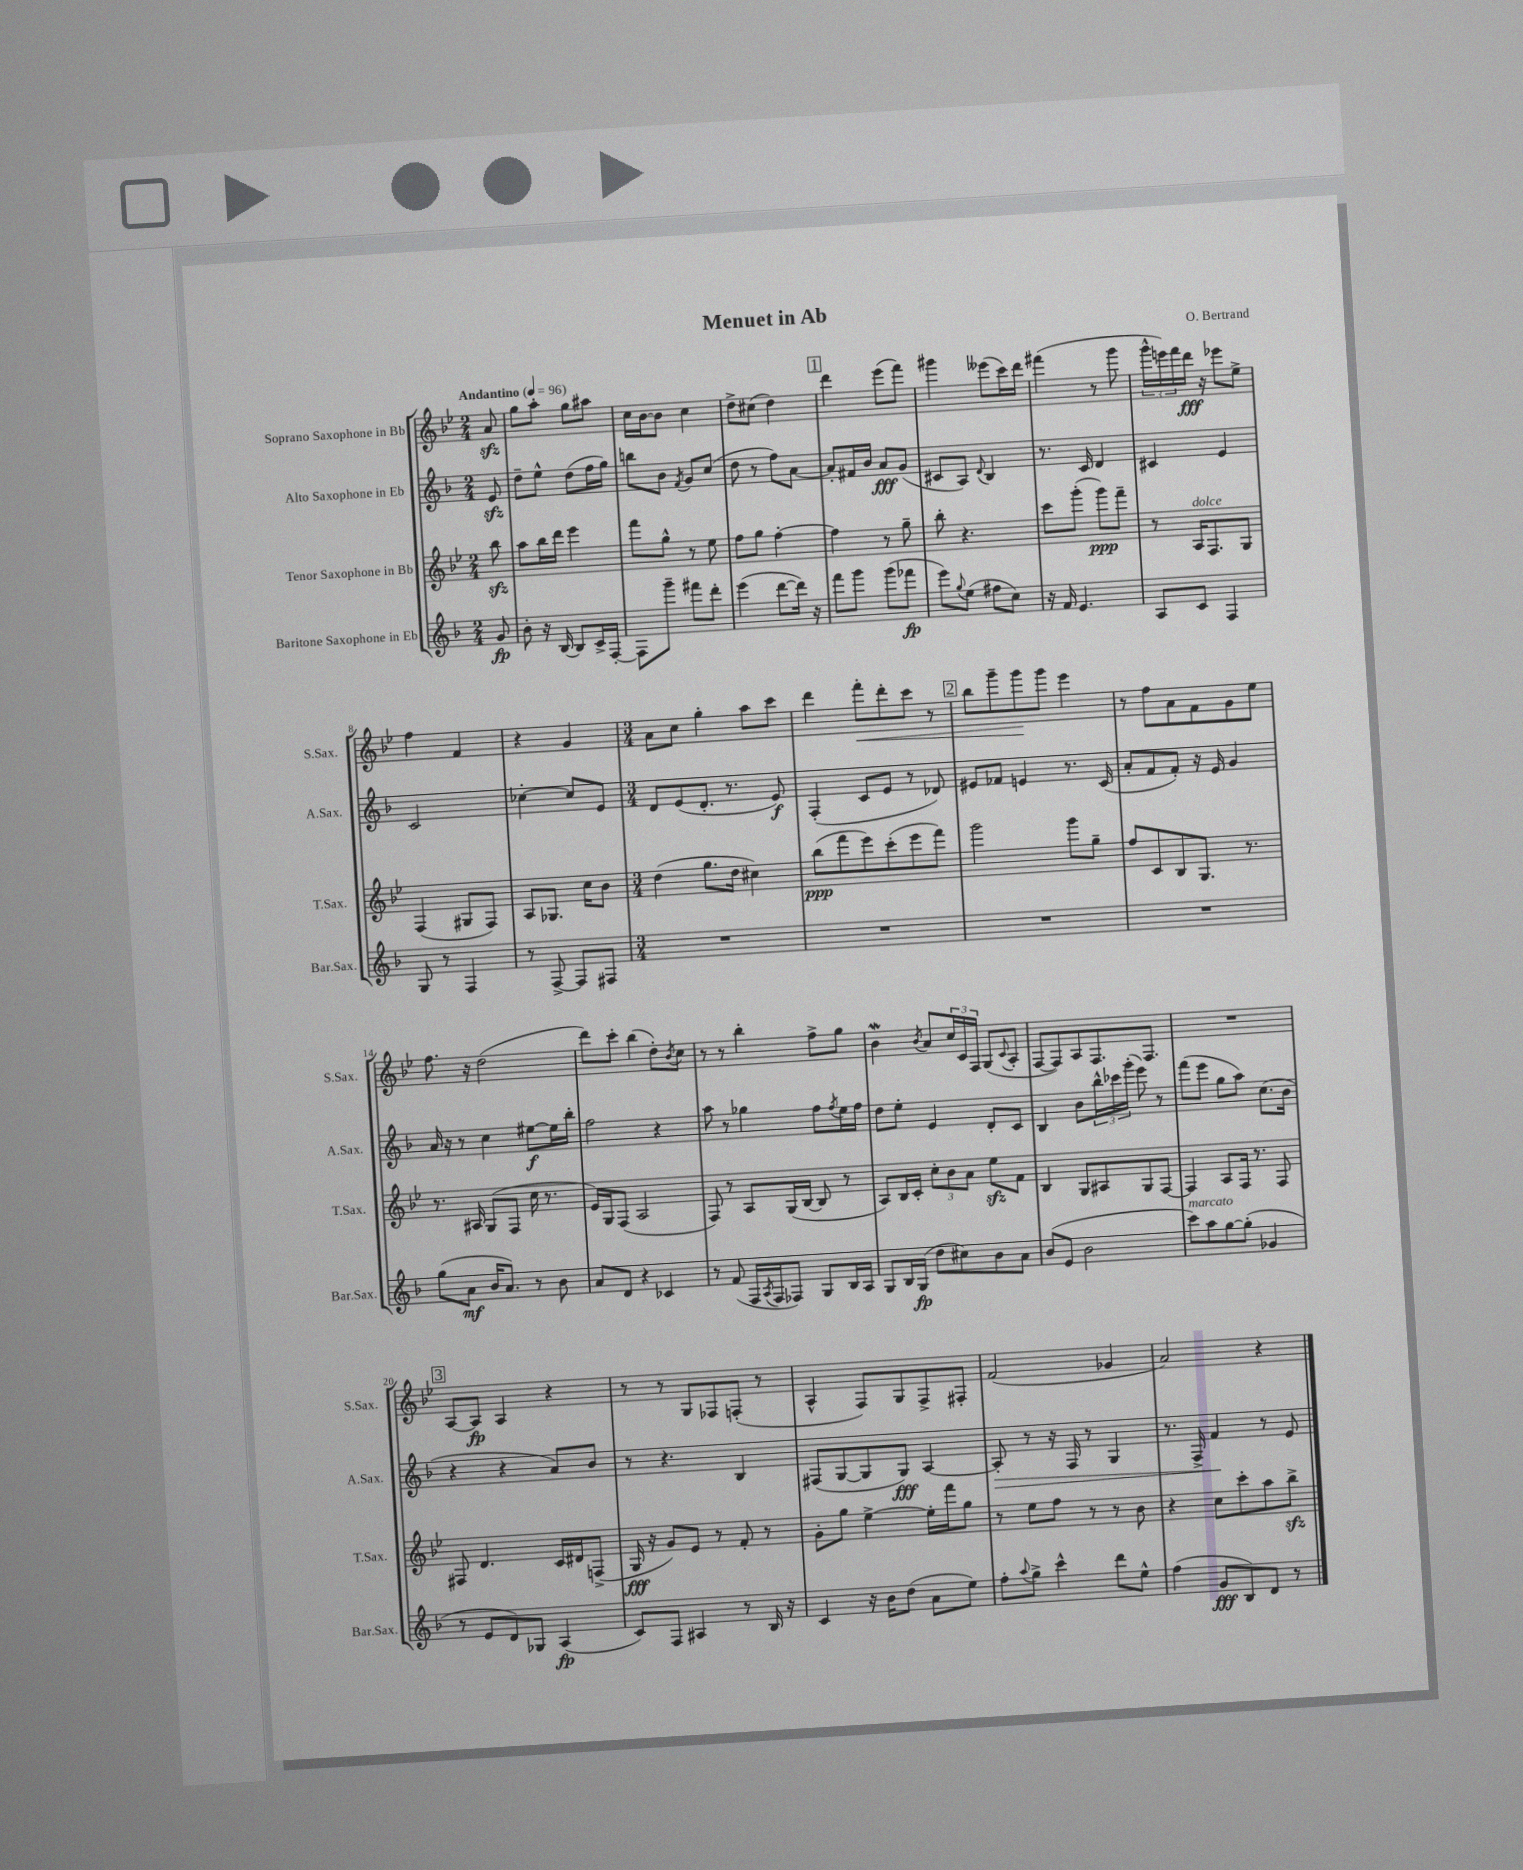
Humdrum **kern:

**kern	**kern	**kern	**kern
*staff4	*staff3	*staff2	*staff1
*clefG2	*clefG2	*clefG2	*clefG2
*k[b-]	*k[b-e-]	*k[b-]	*k[b-e-]
*M2/4	*M2/4	*M2/4	*M2/4
*MM96	*MM96	*MM96	*MM96
8g	8bb-	8e	8a
=	=	=	=
8b-'	8aa	8dd~	8gg
16r	16bb-	8ee^^	8aa'
[16B-	16ddd	.	.
8B-]	4eee-	(8dd	8gg
16c^	.	16ff	8aa#
[16F'	.	16gg)	.
=	=	=	=
8F]	8fff	8bb	16cc
.	.	.	[16b-
8ggg~	8gg^^	8b-	8b-]
.	.	8qf	.
8fff#	8r	8g	4cc
8ddd'	8ee-	(8cc	.
=	=	=	=
(4eee	8ff	8dd	8dd^
.	8gg	8r	(8cc#
[8ddd	[4ff'	8ff)	4dd)
16ddd])	.	[8a	.
16r	.	.	.
=	=	=	=
8fff	4ff]	8a']	4ddd
8ggg	.	16f#	.
.	.	16b-	.
(8ggg	8r	8a	(8eee-
8fff-	8gg~	(8g	8fff)
=	=	=	=
8eee)	8bb-'	8c#	4ggg#
8qqgg	.	.	.
(8ee	4.r	8A)	.
.	.	8qqd	.
8ff#	.	4B-	(8eee--
8cc)	.	.	16ccc)
.	.	.	16ddd
=	=	=	=
16r	8ccc	8.r	(4fff#
16f	.	.	.
4.e	(8ggg'	.	.
.	.	16c	.
.	8ggg)	4d	8r
.	8fff~	.	8ggg
=	=	=	=
8A	8r	4c#	24ggg^^
.	.	.	24eee)
.	.	.	24fff
8c	16A	.	16ddd
.	8.F	.	16r
4F	.	4e	8eee-
.	8G	.	8ee-^
=	=	=	=
8G	(4F	2c	4ff
8r	.	.	.
4F	8G#	.	4f
.	8F)	.	.
=	=	=	=
8r	8A	[4cc-'	4r
[8F^	8.G-	.	.
8F]	.	8cc-]	4g
.	16cc	.	.
8F#	8b-	8e	.
=	=	=	=
*M3/4	*M3/4	*M3/4	*M3/4
2.r	(4dd	8d	8a
.	.	(8e	8cc
.	8.gg	8.d'	4gg'
.	16dd	8.r	.
.	4cc#)	.	8aa
.	.	8e)	8ccc
=	=	=	=
2.r	(8bb-	(4F'	4ddd
.	8fff	.	.
.	8eee-)	8c	8fff'
.	(8ccc'	8e	8ddd'
.	8eee-	8r	8ccc
.	8fff)	8d-)	8r
=	=	=	=
2.r	2ggg	8e#	8bb-
.	.	8f-	8ggg~
.	.	4e	8ggg
.	.	.	8ggg
.	8ggg	8.r	4eee-
.	8gg~	.	.
.	.	(16c	.
=	=	=	=
2.r	8ff	8a'	8r
.	8c	8f	8ff
.	8B-	8f')	8a
.	8.G	16r	8f
.	.	16e	.
.	.	4g	8g
.	8.r	.	.
.	.	.	8ee-
=	=	=	=
(8gg	8.r	16a	8.ff
.	.	16r	.
8a	.	8r	.
.	16A#	.	16r
16b-	(8G	4cc	(2dd
8.a)	.	.	.
.	8F	.	.
8r	16cc	[8ee#	.
.	8.r	.	.
8b-	.	16ee#]	.
.	.	16bb-'	.
=	=	=	=
8a	16e-)	2ff	8ddd)
.	16G	.	.
8d	(8F	.	8ccc'
4r	2A	.	(4bb-
4c-	.	4r	8dd')
.	.	.	8qb-
.	.	.	8cc
=	=	=	=
8r	8F)	8aa	8r
(8f	8r	8r	8r
16F	8A	4gg-	4bb-'
8qA	.	.	.
16F	.	.	.
8F-)	(16G	.	.
.	[16B-	.	.
8G	8B-]	8ff	8ff^
.	.	8qff	.
16B-	8r	16ee	8gg
16A	.	16ff	.
=	=	=	=
8G	8A)	8dd	4b-
16B-	16B-	8ee'	.
(16G	16c'	.	.
.	.	.	8qb-
8dd	12cc'	4e	8a
.	12b-	.	.
8cc#)	.	.	24cc
.	12a	.	24c
.	.	.	24F
8b-	8ee-	8d'	(8G
.	.	.	8qqc
8a	8f	8c	8A'
=	=	=	=
(8b-	4B-	4B-	[8F
8e	.	.	8F])
2b-	8G	8b-	8A
.	8A#	24bb-^^	8.F
.	.	24ccc-	.
.	.	(24ggg'	.
.	8G	8eee)	.
.	.	.	8.F
.	[8F	8r	.
=	=	=	=
8ccc)	4F]	(8fff	2.r
8aa	.	8eee	.
[8gg	8A	8gg	.
(8gg']	16F	8aa)	.
.	8.r	.	.
4g-	.	(8.cc	.
.	8F	.	.
.	.	16b-	.
=	=	=	=
8r	8F#	4r	[8A
8e	4.d	.	8A]
8d)	.	4r	4A
8G-	.	.	.
(4A	16c	8a)	4r
.	16d#	.	.
.	(8F^	8b-	.
=	=	=	=
8c)	16G	8r	8r
.	16r	.	.
8F	8g)	4.r	8r
4A#	8e-	.	8G
.	8r	.	8F-
8r	8f'	4B-	(8F'
16B-	8r	.	8r
16r	.	.	.
=	=	=	=
4c	8g'	(8F#	4A^^
.	8gg	[8G	.
16r	[4ee-^	8G]	8F)
16b-	.	.	.
(8dd	.	8G)	8G
8a	16ee-']	[4A	8F^
.	16fff	.	.
8ee)	8gg	.	8F#'
=	=	=	=
8ff'	8r	8A']	(2f
8qqaa	.	.	.
8gg^	8ee-	8r	.
4ccc^^	8ff	16r	.
.	.	16F	.
.	8r	8r	.
8ddd	8r	4G	4g-
8ee^^	8b-	.	.
=	=	=	=
(4ff	4r	8.r	2a)
.	.	16F^	.
8g	8cc	4f	.
8B-)	8ccc'	.	.
8d	8aa	8r	4r
8r	8bb-^	8e	.
==	==	==	==
*-	*-	*-	*-
